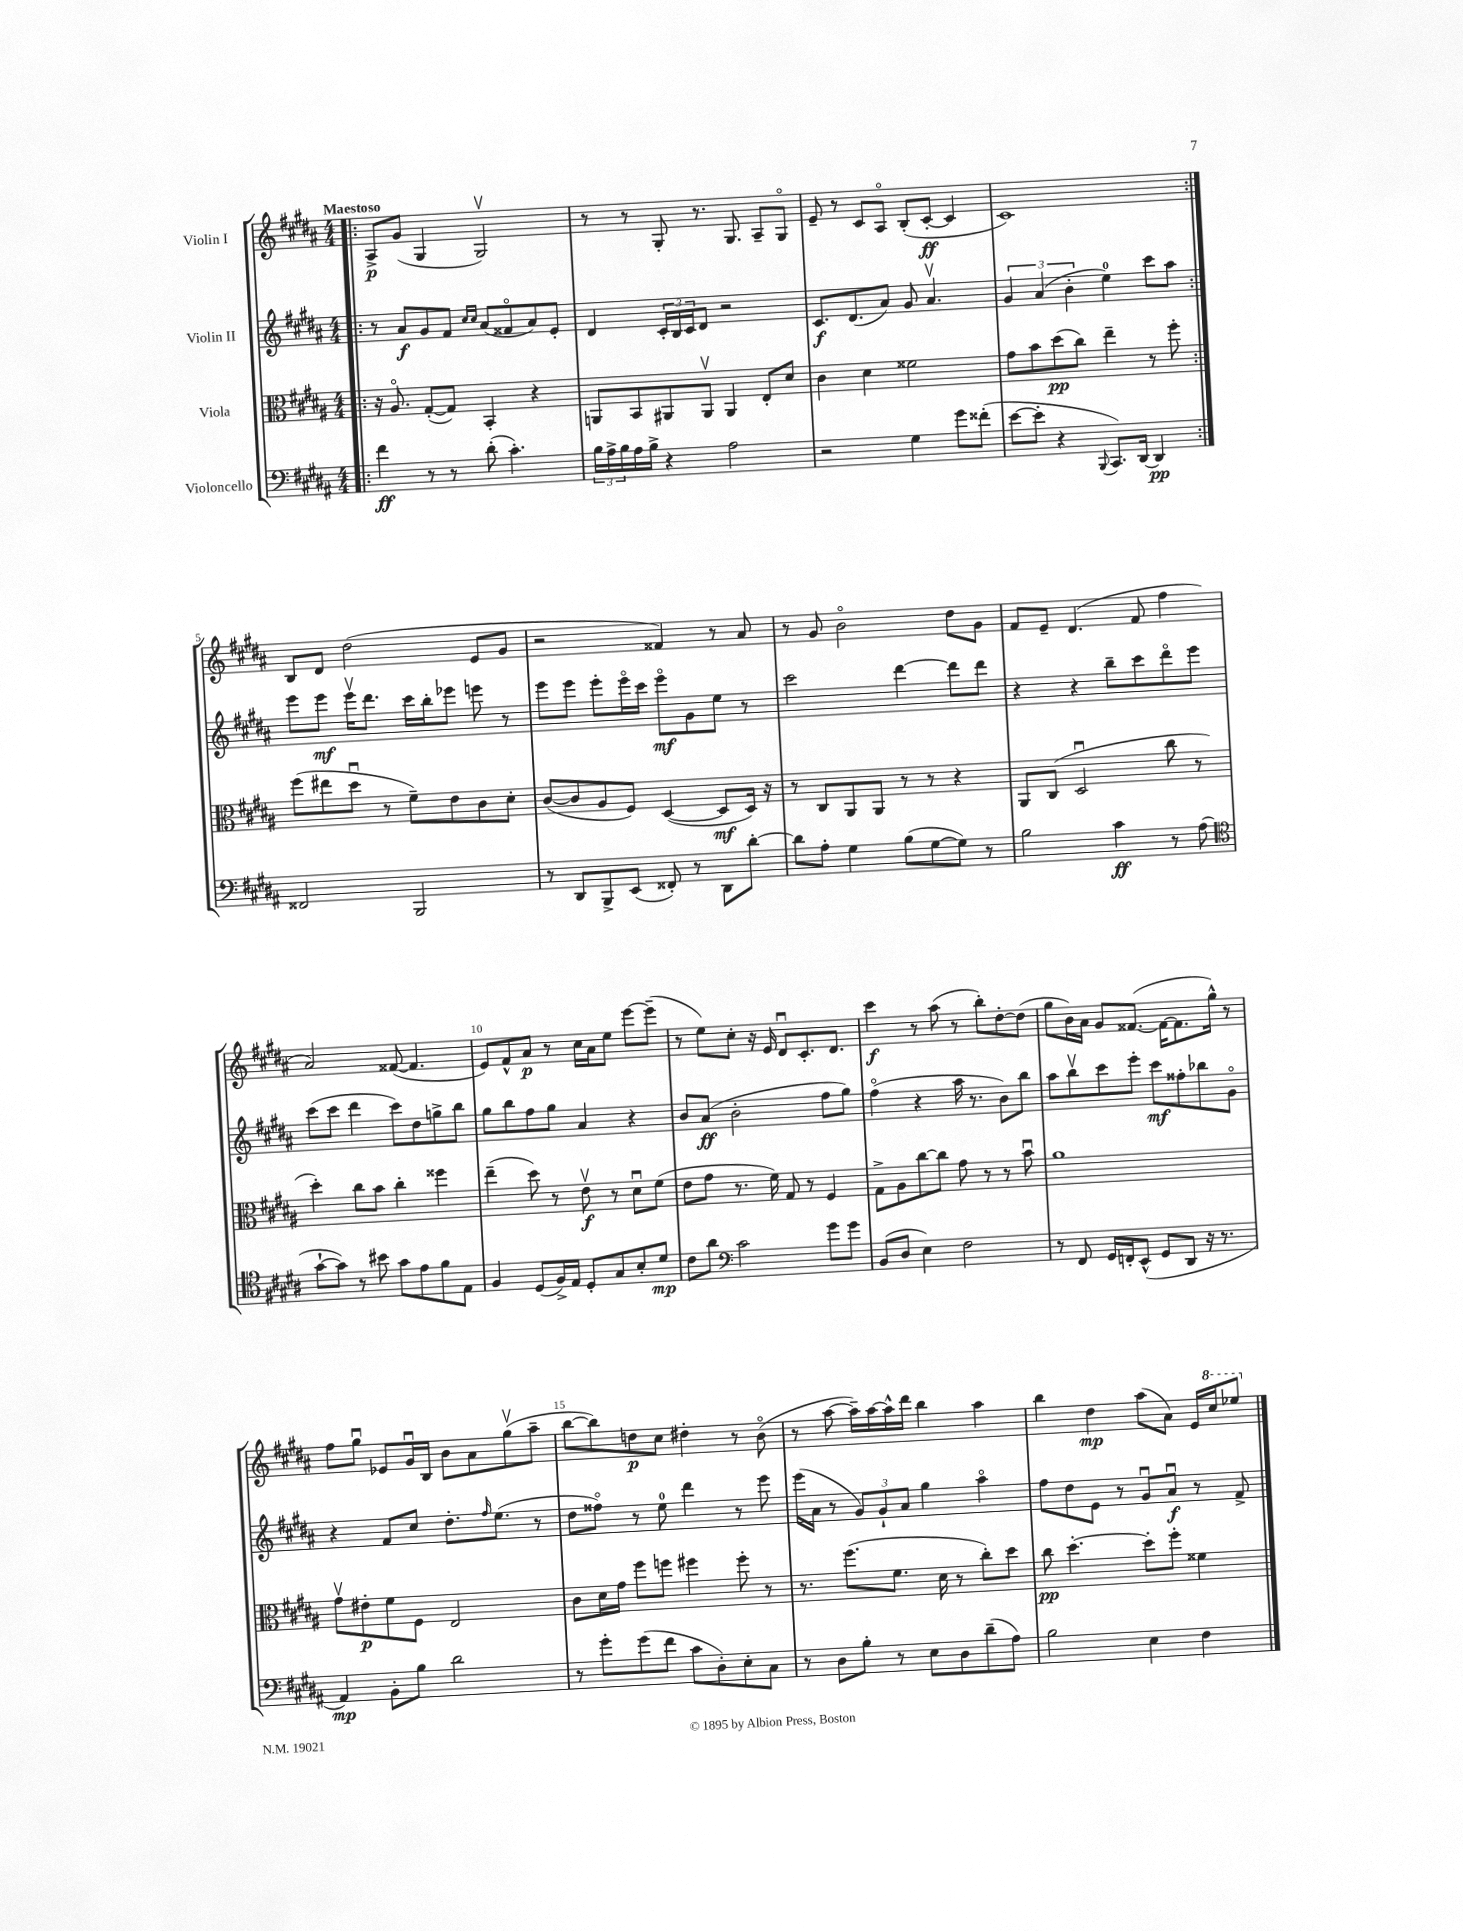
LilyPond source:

<<
\new StaffGroup <<
\new Staff = "s0" \with { instrumentName = "Violin I" } {
    \clef treble \key b \major \numericTimeSignature \time 4/4 \tempo "Maestoso"
    \repeat volta 2 { \bar ".|:" ais8->\p gis'8( gis4 gis2\upbow) |
    r8 r8 gis8-. r8. gis8. ais8-- gis8\flageolet |
    e'8-- r8 cis'8 ais8\flageolet b8-.( cis'8~-.\ff cis'4 |
    cis'1) | }
    b8 dis'8 dis''2( e'8 gis'8 |
    r2 fisis'4) r8 ais'8 |
    r8 gis'8 b'2\flageolet dis''8 gis'8 |
    fis'8 e'8-- dis'4.( fis'8 fis''4 |
    ais'2) fisis'8~( fisis'4. |
    e'8) fis'8-^ ais'8\p r8 cis''16 ais'16 e''8 e'''8~ e'''8--( |
    r8 e''8) cis''8-. r16 e'16 dis'8\downbow cis'8.-. dis'8. |
    cis'''4\f r8 ais''8( r8 b''8-.) dis''8~-. dis''8( |
    gis''8 b'16) ais'16 gis'8 fisis'8.~( fisis'16~ fisis'8. gis''16-^) r8 |
    fis''8 gis''8\downbow ees'8 gis'16\downbow b16 b'8 ais'8 gis''8\upbow( ais''8-- |
    b''8~ b''8) d''8\p cis''8 dis''4-. r8 b'8\flageolet( |
    r8 ais''8~ ais''16--) ais''16~ ais''16-^ dis'''16 b''4 ais''4 |
    b''4 dis''4\mp ais''8( ais'8) e'16 \ottava #1 cis'''16 ees'''8 \ottava #0 \bar "|." |
}
\new Staff = "s1" \with { instrumentName = "Violin II" } {
    \clef treble \key b \major \numericTimeSignature \time 4/4
    \repeat volta 2 { \bar ".|:" r8 ais'8\f gis'8 fis'8 \grace { cis''16 cis''16 } ais'8( fisis'8\flageolet ais'8) e'8-. |
    dis'4 \tuplet 3/2 { cis'16-. b16 cis'16 } dis'8 r2 |
    cis'8.\f dis'8.( ais'8) gis'8 ais'4.\upbow |
    \tuplet 3/2 { gis'4 ais'4( b'4-. } e''4-0) cis'''8 ais''8 | }
    e'''8 e'''8\mf e'''16\upbow dis'''8. cis'''16 b''16-. ees'''8 e'''8 r8 |
    e'''8 e'''8 e'''8-. e'''16\flageolet cis'''16 e'''8\flageolet\mf gis'8 e''8 r8 |
    cis'''2 dis'''4~ dis'''8 dis'''8 |
    r4 r4 b''8-- cis'''8 dis'''8\flageolet e'''8 |
    cis'''8( cis'''8 dis'''4 cis'''8) dis''8 g''8-> b''8 |
    gis''8 b''8 fis''8 gis''8 ais'4 r4 |
    b'8 ais'8\ff( b'2-. fis''8 gis''8) |
    fis''4\flageolet( r4 ais''16 r8. b'8) b''8 |
    ais''8 b''8\upbow cis'''8 e'''8-. cis'''8\mf fisis''8-. bes''8 gis'8\flageolet |
    r4 fis'8 cis''8 dis''8.-. \grace { fis''16 } e''8.( r8 |
    dis''8 fisis''8\flageolet) r8 e''8-0 dis'''4 r8 e'''8 |
    e'''16( ais'16 r8 \tuplet 3/2 { gis'8) gis'8-! ais'8 } gis''4 ais''4\flageolet |
    fis''8 dis''8 e'8 r8 gis'8\downbow ais'8\downbow\f r8 fis'8-> \bar "|." |
}
\new Staff = "s2" \with { instrumentName = "Viola" } {
    \clef alto \key b \major \numericTimeSignature \time 4/4
    \repeat volta 2 { \bar ".|:" r16 ais8.\flageolet gis8~-.( gis8) b,4-. r4 |
    a,8 b,8 ais,8 ais,8\upbow ais,4 e8-. dis'8 |
    cis'4 dis'4 fisis'2 |
    gis'8 b'8 dis''8\pp( cis''8) e''4-- r8 fis''8-. | }
    fis''8( eis''8 dis''8\downbow r8 fis'8--) e'8 cis'8 dis'8-. |
    cis'8~( cis'8 ais8 fis8) dis4~( dis8\mf dis16) r16 |
    r8 cis8 ais,8 ais,8 r8 r8 r4 |
    ais,8 cis8( dis2\downbow cis''8 r8 |
    dis''4-.) cis''8 b'8 cis''4-. fisis''4 |
    e''4--( dis''8) r8 e'8\upbow\f r8 dis'8\downbow fis'8( |
    e'8 gis'8 r8. fis'16) gis8 r8 fis4 |
    gis8-> ais8 cis''8~ cis''8 gis'8 r8 r8 b'8\downbow |
    ais'1 |
    gis'8\upbow eis'8-.\p fis'8 fis8 e2 |
    cis'8 dis'16 gis'16 fis''8 f''8 fis''4 fis''8-. r8 |
    r8. fis''8.( fis'8. dis'16 r8 cis''8-.) dis''8 |
    cis''8\pp dis''4.~-. dis''8-. fis''8-. fisis'4 \bar "|." |
}
\new Staff = "s3" \with { instrumentName = "Violoncello" } {
    \clef bass \key b \major \numericTimeSignature \time 4/4
    \repeat volta 2 { \bar ".|:" fis'4\ff r8 r8 dis'8-.( cis'4.-.) |
    \tuplet 3/2 { b16 ais16-> b16 } ais16 b16-> r4 ais2 |
    r2 gis4 gis'8 fisis'8-.( |
    e'8~ e'8-. r4 \appoggiatura { b,,8 } cis,8.) dis,16~ dis,4\pp | }
    fisis,2 b,,2 |
    r8 dis,8 b,,8-> e,8( fisis,8-.) r8 dis,8 dis'8~-. |
    dis'8 ais8-. gis4 b8( gis8~ gis8) r8 |
    b2 cis'4\ff r8 ais8( |
    \clef tenor gis'8~-! gis'8) r8 bis'8 gis'8 e'8 fis'8 e8 |
    fis4 dis8( fis16->) e16 dis8-. gis8 b8-. dis'8\mp |
    cis'8 ais'8 \clef bass cis'2 gis'8 gis'8 |
    b,8( dis8 e4) fis2 |
    r8 fis,8 gis,16 f,16-. e,8-^( gis,8 dis,8 r16 r8. |
    ais,4\mp) b,8-. b8 dis'2 |
    r8 gis'8-. gis'8( fis'8 cis'8 dis8-.) e8-. cis8 |
    r8 dis8 b8-. r8 e8 dis8 dis'8--( ais8) |
    b2 e4 fis4 \bar "|." |
}
>>
>>
\layout { \context { \Score \override BarNumber.break-visibility = ##(#f #t #t) barNumberVisibility = #(every-nth-bar-number-visible 5) } }
